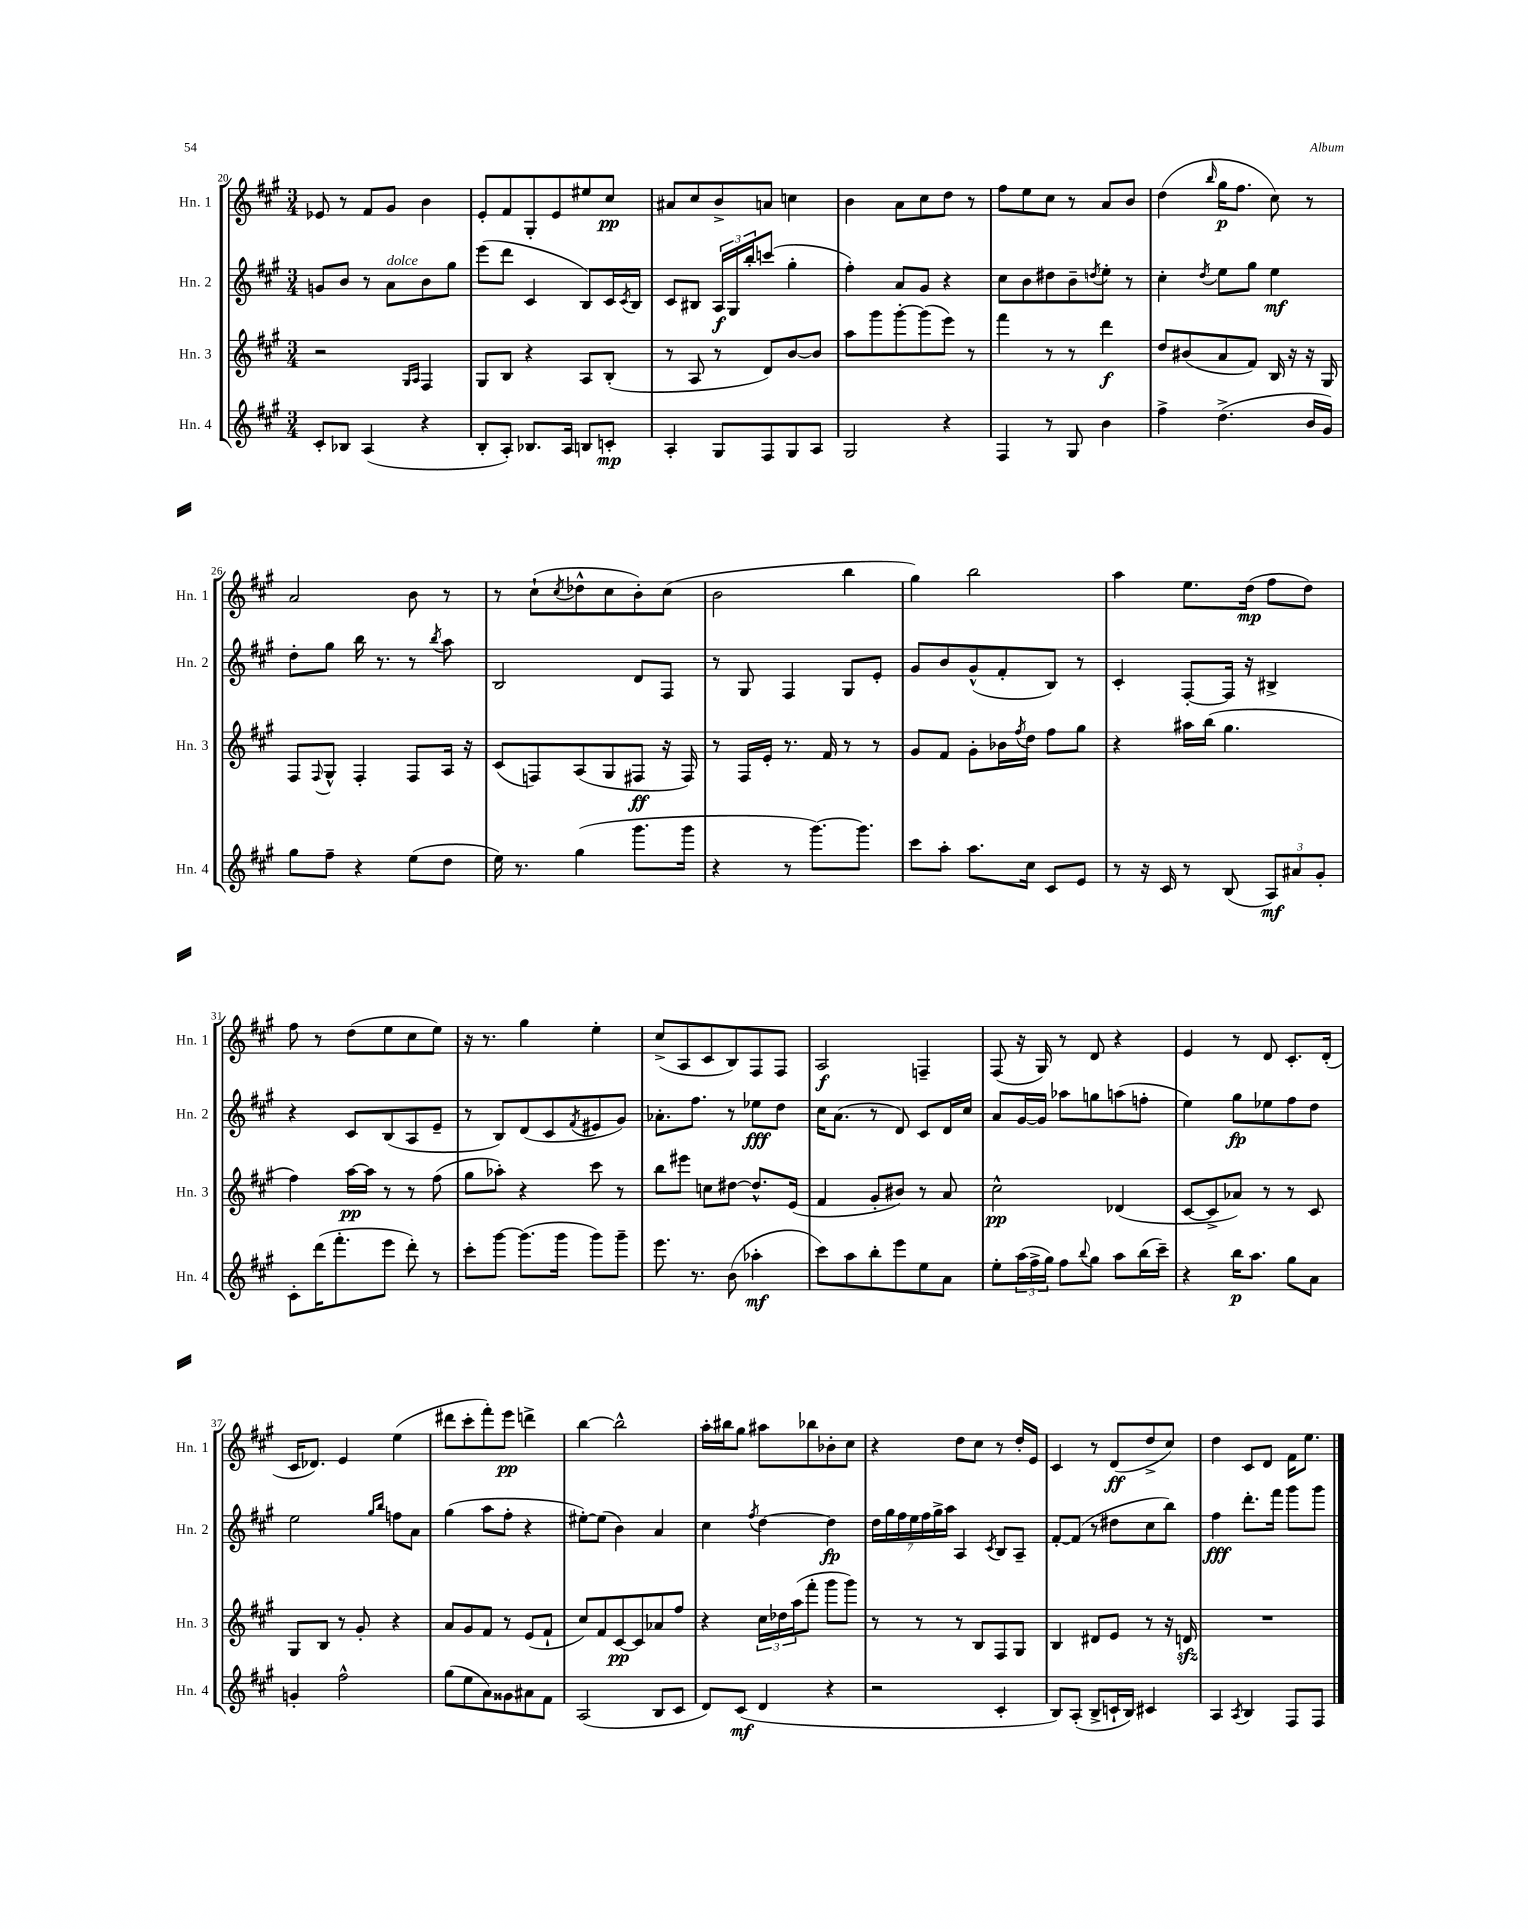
<<
\new StaffGroup <<
\new Staff = "s0" \with { instrumentName = "Hn. 1" shortInstrumentName = "Hn. 1" } {
    \clef treble \key a \major \numericTimeSignature \time 3/4
    ees'8 r8 fis'8 gis'8 b'4 |
    e'8-. fis'8 gis8-. e'8 eis''8 cis''8\pp |
    ais'8 cis''8 b'8-> a'8 c''4 |
    b'4 a'8 cis''8 d''8 r8 |
    fis''8 e''8 cis''8 r8 a'8 b'8 |
    d''4( \grace { b''16 } gis''16\p fis''8. cis''8) r8 |
    a'2 b'8 r8 |
    r8 cis''8-!( \acciaccatura { cis''8 } des''8-^ cis''8 b'8-.) cis''8( |
    b'2 b''4 |
    gis''4) b''2 |
    a''4 e''8. d''16\mp( fis''8 d''8) |
    fis''8 r8 d''8( e''8 cis''8 e''8) |
    r16 r8. gis''4 e''4-. |
    cis''8->( a8 cis'8 b8) fis8 fis8 |
    a2\f f4-- |
    fis8( r16 gis16) r8 d'8 r4 |
    e'4 r8 d'8 cis'8.-. d'16-.( |
    cis'16 des'8.) e'4 e''4( |
    dis'''8 cis'''8-. fis'''8-.) e'''8\pp d'''4-> |
    b''4~ b''2-^ |
    a''16-. bis''16 gis''8 ais''8 bes''8 bes'8-. cis''8 |
    r4 d''8 cis''8 r8 d''16-. e'16 |
    cis'4 r8 d'8\ff( d''8-> cis''8) |
    d''4 cis'8 d'8 fis'16 e''8. \bar "|." |
}
\new Staff = "s1" \with { instrumentName = "Hn. 2" shortInstrumentName = "Hn. 2" } {
    \clef treble \key a \major \numericTimeSignature \time 3/4
    g'8 b'8 r8 a'8^\markup { \italic "dolce" } b'8 gis''8 |
    e'''8( d'''8 cis'4 b8) cis'16 \acciaccatura { cis'8 } b16 |
    cis'8 bis8 \tuplet 3/2 { a16\f gis16 b''16-. } c'''8( gis''4-. |
    fis''4-.) a'8 gis'8 r4 |
    cis''8 b'8 dis''8 b'8-- \acciaccatura { d''8 } e''8-. r8 |
    cis''4-. \acciaccatura { d''8 } e''8 gis''8 e''4\mf |
    d''8-. gis''8 b''16 r8. r8 \acciaccatura { b''8 } a''8 |
    b2 d'8 fis8 |
    r8 gis8 fis4 gis8 e'8-. |
    gis'8 b'8 gis'8-^( fis'8-. b8) r8 |
    cis'4-. fis8~-. fis16 r16 bis4-> |
    r4 cis'8 b8( a8 e'8-- |
    r8 b8) d'8( cis'8 \acciaccatura { fis'8 } eis'8 gis'8) |
    aes'8.-. fis''8. r8 ees''8\fff d''8 |
    cis''16 a'8.( r8 d'8) cis'8 d'16 cis''16 |
    a'8 gis'16~ gis'16 aes''8 g''8 a''8( f''8-. |
    e''4) gis''8\fp ees''8 fis''8 d''8 |
    e''2 \grace { gis''16 b''16 } f''8 a'8 |
    gis''4( a''8 fis''8-. r4 |
    eis''8~-.) eis''8( b'4) a'4 |
    cis''4 \acciaccatura { fis''8 } d''4~ d''4\fp |
    \tuplet 7/4 { d''16 gis''16 fis''16 e''16 fis''16 gis''16-> a''16 } a4 \acciaccatura { cis'8 } b8 a8-- |
    fis'8~-. fis'8( r8 dis''8 cis''8 b''8) |
    fis''4\fff d'''8.-. fis'''16 gis'''8 gis'''8 \bar "|." |
}
\new Staff = "s2" \with { instrumentName = "Hn. 3" shortInstrumentName = "Hn. 3" } {
    \clef treble \key a \major \numericTimeSignature \time 3/4
    r2 \grace { gis16 a16 } fis4 |
    gis8 b8 r4 a8 b8-.( |
    r8 a8 r8 d'8) b'8~ b'8 |
    a''8 gis'''8 gis'''8~-. gis'''8( e'''8) r8 |
    fis'''4 r8 r8 d'''4\f |
    d''8 bis'8( a'8 fis'8) b16 r16 r16 gis16 |
    fis8 \appoggiatura { fis8 } gis8-^ fis4-. fis8 a16 r16 |
    cis'8( f8) a8( gis8 fis8\ff r16 fis16) |
    r8 fis16 e'16-. r8. fis'16 r8 r8 |
    gis'8 fis'8 gis'8-. bes'16 \acciaccatura { fis''8 } d''16 fis''8 gis''8 |
    r4 ais''16 b''16( gis''4. |
    fis''4) a''16~\pp a''16 r8 r8 fis''8( |
    gis''8 aes''8-.) r4 cis'''8 r8 |
    b''8 eis'''8 c''8 dis''8~ dis''8.-^ e'16( |
    fis'4 gis'8-. bis'8) r8 a'8 |
    cis''2-^\pp des'4( |
    cis'8~ cis'8-> aes'8) r8 r8 cis'8 |
    gis8 b8 r8 gis'8-. r4 |
    a'8 gis'8 fis'8 r8 e'8( fis'8-! |
    cis''8) fis'8 cis'8~\pp cis'8 aes'8 fis''8 |
    r4 \tuplet 3/2 { cis''16 des''16 a''16( } fis'''8-. gis'''8 gis'''8) |
    r8 r8 r8 b8 fis8 gis8 |
    b4 dis'8 e'8 r8 r16 d'16\sfz |
    R2. \bar "|." |
}
\new Staff = "s3" \with { instrumentName = "Hn. 4" shortInstrumentName = "Hn. 4" } {
    \clef treble \key a \major \numericTimeSignature \time 3/4
    cis'8-. bes8 a4( r4 |
    b8-. a8-.) bes8. a16 b8 c'8-.\mp |
    a4-. gis8 fis8 gis8 a8 |
    gis2 r4 |
    fis4 r8 gis8 b'4 |
    fis''4-> d''4.->( b'16 gis'16) |
    gis''8 fis''8-- r4 e''8( d''8 |
    e''16) r8. gis''4( gis'''8. gis'''16 |
    r4 r8 gis'''8.~) gis'''8. |
    cis'''8 a''8-. a''8. cis''16 cis'8 e'8 |
    r8 r16 cis'16 r8 b8( \tuplet 3/2 { a8\mf) ais'8 gis'8-. } |
    cis'8-. d'''16( fis'''8.-. e'''8 d'''8-.) r8 |
    cis'''8-. gis'''8~ gis'''8.( gis'''16 gis'''8) gis'''8-- |
    e'''8. r8. b'8( aes''4-.\mf |
    cis'''8) a''8 b''8-. e'''8 e''8 a'8 |
    e''8-. \tuplet 3/2 { a''16( fis''16-> gis''16) } fis''8 \appoggiatura { b''8 } gis''8 a''8 b''16( cis'''16--) |
    r4 b''16\p a''8. gis''8 a'8 |
    g'4-. fis''2-^ |
    gis''8( e''8 a'8) gisis'8 ais'8 fis'8 |
    a2( b8 cis'8 |
    d'8) cis'8\mf( d'4 r4 |
    r2 cis'4-. |
    b8) a8-.( b8-> c'16-! b16) cis'4 |
    a4 \acciaccatura { a8 } b4 fis8 fis8 \bar "|." |
}
>>
>>
\layout { \context { \Score currentBarNumber = #20 } }
